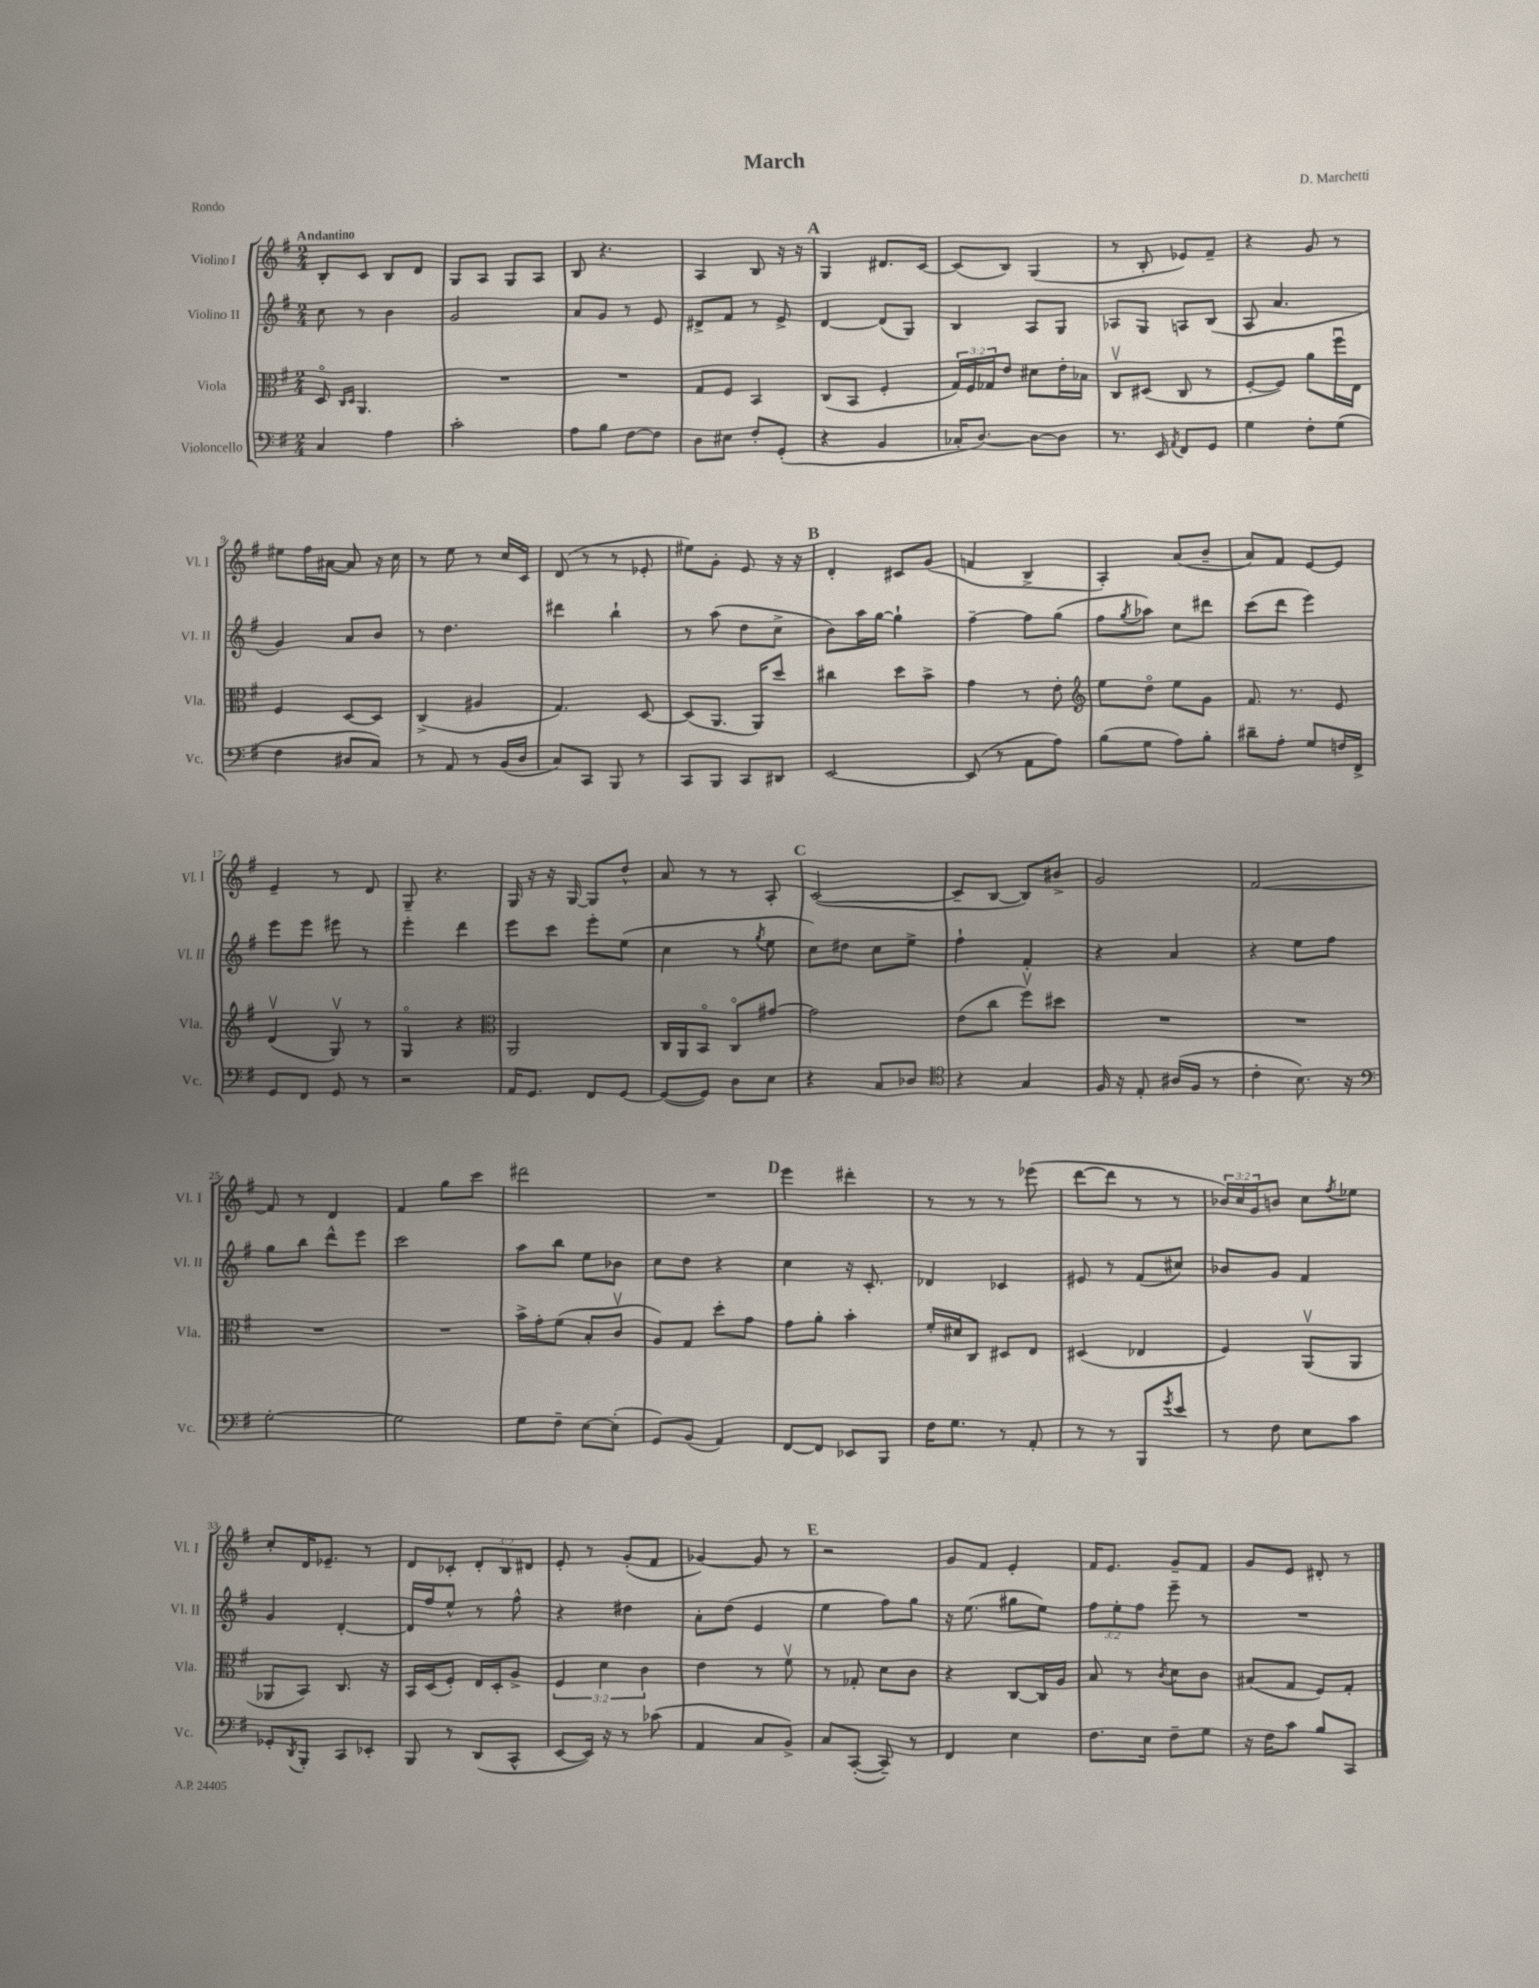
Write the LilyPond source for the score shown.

\header { title = "March" composer = "D. Marchetti" piece = "Rondo" }
<<
\new StaffGroup <<
\new Staff = "s0" \with { instrumentName = "Violino I" shortInstrumentName = "Vl. I" } {
    \clef treble \key g \major \numericTimeSignature \time 2/4 \override Staff.TupletNumber.text = #tuplet-number::calc-fraction-text \tempo "Andantino"
    b8-. c'8 b8 d'8 |
    g8 a8 g8 a8 |
    b8 r4. |
    a4 b8 r16 r16 |
    \mark \markup { \bold "A" } g4 dis'8. c'16~ |
    c'8( b8) g4( |
    r8 b8-. ees'8) fis'8-- |
    r4 g'8 r8 |
    eis''8 fis''16 ais'16~ ais'8 r16 c''16 |
    r8 e''8 r8 c''16 c'16 |
    d'8( r8 r8 ees'8-. |
    eis''8) g'8-. e'8 r16 r16 |
    \mark \markup { \bold "B" } d'4-. cis'8 g'8( |
    f'4 b4-> |
    a4-.) a'8( b'8-- |
    a'8) fis'8 e'8~ e'8 |
    e'4-- r8 d'8 |
    g8-- r4. |
    g16 r16 r16 g16~ g8 d''8-^ |
    a'8 r8 r8 a8-. |
    \mark \markup { \bold "C" } c'2~( |
    c'8-- b8~ b8) bis'8-> |
    g'2 |
    fis'2~ |
    fis'8 r8 d'4 |
    fis'4 g''8 c'''8 |
    dis'''2 |
    R2 |
    \mark \markup { \bold "D" } e'''4 dis'''4-. |
    r8 r8 r8 ees'''8( |
    d'''8~ d'''8 r8 r8 |
    \tuplet 3/2 { bes'16) c''16 g'16 } b'8 c''8 \acciaccatura { fis''8 } ees''8 |
    c''8-. d'16 ees'8.-- r8 |
    d'8 ces'8-. \tuplet 3/2 { d'8-. b8 dis'8 } |
    e'8-. r8 g'8-.( fis'8 |
    ges'4~) ges'8 r8 |
    \mark \markup { \bold "E" } r2 |
    g'8 fis'8 e'4-. |
    fis'16 e'8. g'8-- fis'8 |
    g'8 e'8 dis'8-. r8 \bar "|." |
}
\new Staff = "s1" \with { instrumentName = "Violino II" shortInstrumentName = "Vl. II" } {
    \clef treble \key g \major \numericTimeSignature \time 2/4 \override Staff.TupletNumber.text = #tuplet-number::calc-fraction-text
    c''8 r8 b'4 |
    g'2 |
    a'8 g'8 r8 e'8 |
    dis'8-> fis'8 r8 e'8-> |
    \mark \markup { \bold "A" } d'4~ d'8( g8) |
    b4 a8 g8 |
    aes8 g8 a8 b8( |
    a8 a'4. |
    g'4) a'8 b'8 |
    r8 d''4. |
    dis'''4 b''4-! |
    r8 a''8( d''8 c''8-> |
    \mark \markup { \bold "B" } b'8) a''16 g''16~ g''4-! |
    fis''4~-- fis''8 g''8( |
    fis''8 \acciaccatura { g''8 } aes''8) c''8 dis'''8 |
    c'''8( d'''8 e'''4) |
    e'''8 e'''8 eis'''8 r8 |
    e'''4-. d'''4 |
    e'''8 c'''8 e'''8-. e''8( |
    c''4 r8 \acciaccatura { g''8 } e''8 |
    \mark \markup { \bold "C" } c''8) dis''8 c''8 e''8-> |
    fis''4-! fis'4-. |
    r4 a'4 |
    r4 e''8 fis''8 |
    g''8 b''8 d'''8-^ e'''8 |
    c'''2 |
    a''8 b''8 e''8 bes'8 |
    c''8 d''8 r4 |
    \mark \markup { \bold "D" } c''4 r16 c'8.-. |
    des'4 ces'4 |
    eis'8 r8 fis'8( cis''8) |
    bes'8 g'8 fis'4 |
    g'4 d'4~-. |
    d'16 fis''16 e''8-^ r8 fis''8-^ |
    r4 dis''4 |
    a'8-. d''8( e'4 |
    \mark \markup { \bold "E" } e''4 fis''8) g''8 |
    r16 e''8.( gis''8 e''8) |
    \tuplet 3/2 { fis''8 e''8-. fis''8 } e'''8-- r8 |
    R2 \bar "|." |
}
\new Staff = "s2" \with { instrumentName = "Viola" shortInstrumentName = "Vla." } {
    \clef alto \key g \major \numericTimeSignature \time 2/4 \override Staff.TupletNumber.text = #tuplet-number::calc-fraction-text
    d8\flageolet \grace { c16 d16 } a,4. |
    R2 |
    R2 |
    g8 fis8 b,4 |
    \mark \markup { \bold "A" } c8( b,8 fis4-. |
    \tuplet 3/2 { g16) fis16 ges16 } e'8 dis'8 e'16-. bes16 |
    c8\upbow dis8( c8 r8 |
    fis8~-. fis8) a'8 fis''16\downbow e16 |
    fis4 d8~ d8 |
    c4->( ais4 |
    g4.) d8~ |
    d8( a,8. a,16) d''8 |
    \mark \markup { \bold "B" } cis''4 d''8 b'8-> |
    g'4 r8 e'8-. |
    \clef treble e''8 d''8\flageolet e''8 g'8 |
    fis'8. r8. e'8 |
    d'4\upbow( g8\upbow) r8 |
    g4\flageolet r4 |
    \clef alto a,2 |
    c16 a,16 b,8\flageolet c8\flageolet gis'8~ |
    \mark \markup { \bold "C" } gis'2 |
    e'8( c''8 fis''8\upbow) dis''8 |
    R2 |
    R2 |
    R2 |
    R2 |
    b'16-> g'16-. fis'8( b8-. c'8\upbow |
    a8) g8 d''8-. g'8 |
    \mark \markup { \bold "D" } g'8 a'8-. b'4-. |
    fis'16-. dis'16 c8 dis8 e8 |
    dis4( ees4 |
    fis4) a,8\upbow( a,8 |
    aes,8 b,8) c8. r16 |
    b,16 d16( fis8-.) e16 d16-. a8-> |
    \tuplet 3/2 { fis4 d'4 c'4 } |
    e'4 r8 fis'8\upbow |
    \mark \markup { \bold "E" } r8 ges8-. d'8 c'8 |
    r4 c8~ c16 a16 |
    b8 r8 \acciaccatura { c'8 } d'8 c'8 |
    bis8( g8 fis8) g8-. \bar "|." |
}
\new Staff = "s3" \with { instrumentName = "Violoncello" shortInstrumentName = "Vc." } {
    \clef bass \key g \major \numericTimeSignature \time 2/4
    c4 a4 |
    c'2-. |
    a8 b8 fis8~ fis8 |
    d8 eis8 fis8-. g,8-.( |
    \mark \markup { \bold "A" } r4 b,4 |
    ces16-. d8.~) d8~ d8 |
    r8. e,16 \acciaccatura { a,8 } fis,8 g,8 |
    g4 fis8-. g8( |
    fis4 dis8 c8) |
    r8 a,8 r8 b,16( d16 |
    c8) c,8 b,,8 r8 |
    c,8 b,,8 c,8 dis,8 |
    \mark \markup { \bold "B" } e,2~ |
    e,8( r8 a,8 a8) |
    b8( g8 a8) b8-. |
    dis'8-- a8-. g8 f16 fis,16-> |
    g,8 fis,8 g,8 r8 |
    r2 |
    a,16 g,8. fis,8 g,8~ |
    g,8~( g,8) d8 e8 |
    \mark \markup { \bold "C" } r4 c8 des8 |
    \clef tenor r4 g4 |
    fis16 r16 e8-. ais16( fis16 r8 |
    c'4-. b8.) r16 |
    \clef bass g2~-. |
    g2 |
    g8 fis8-- e8~ e8-.( |
    g,8) b,8( a,4) |
    \mark \markup { \bold "D" } fis,8~ fis,8 ees,8 b,,8 |
    fis16 g8. r8 a,8-. |
    r8 r8 b,,8 \acciaccatura { g'8 } e'8 |
    r8 fis8 e8 c'8 |
    ges,8-. \acciaccatura { d,8 } b,,8-. c,8 ees,8-. |
    b,,8 r8 d,8( c,8-^ |
    e,8~ e,16) r16 r8 ces'8( |
    a,4 c8 b,8->) |
    \mark \markup { \bold "E" } c8 c,8~-.( c,8--) r8 |
    fis,4 e4 |
    fis8. e16 fis8-- g8 |
    r16 fis16 c'8 b8 c,8 \bar "|." |
}
>>
>>
